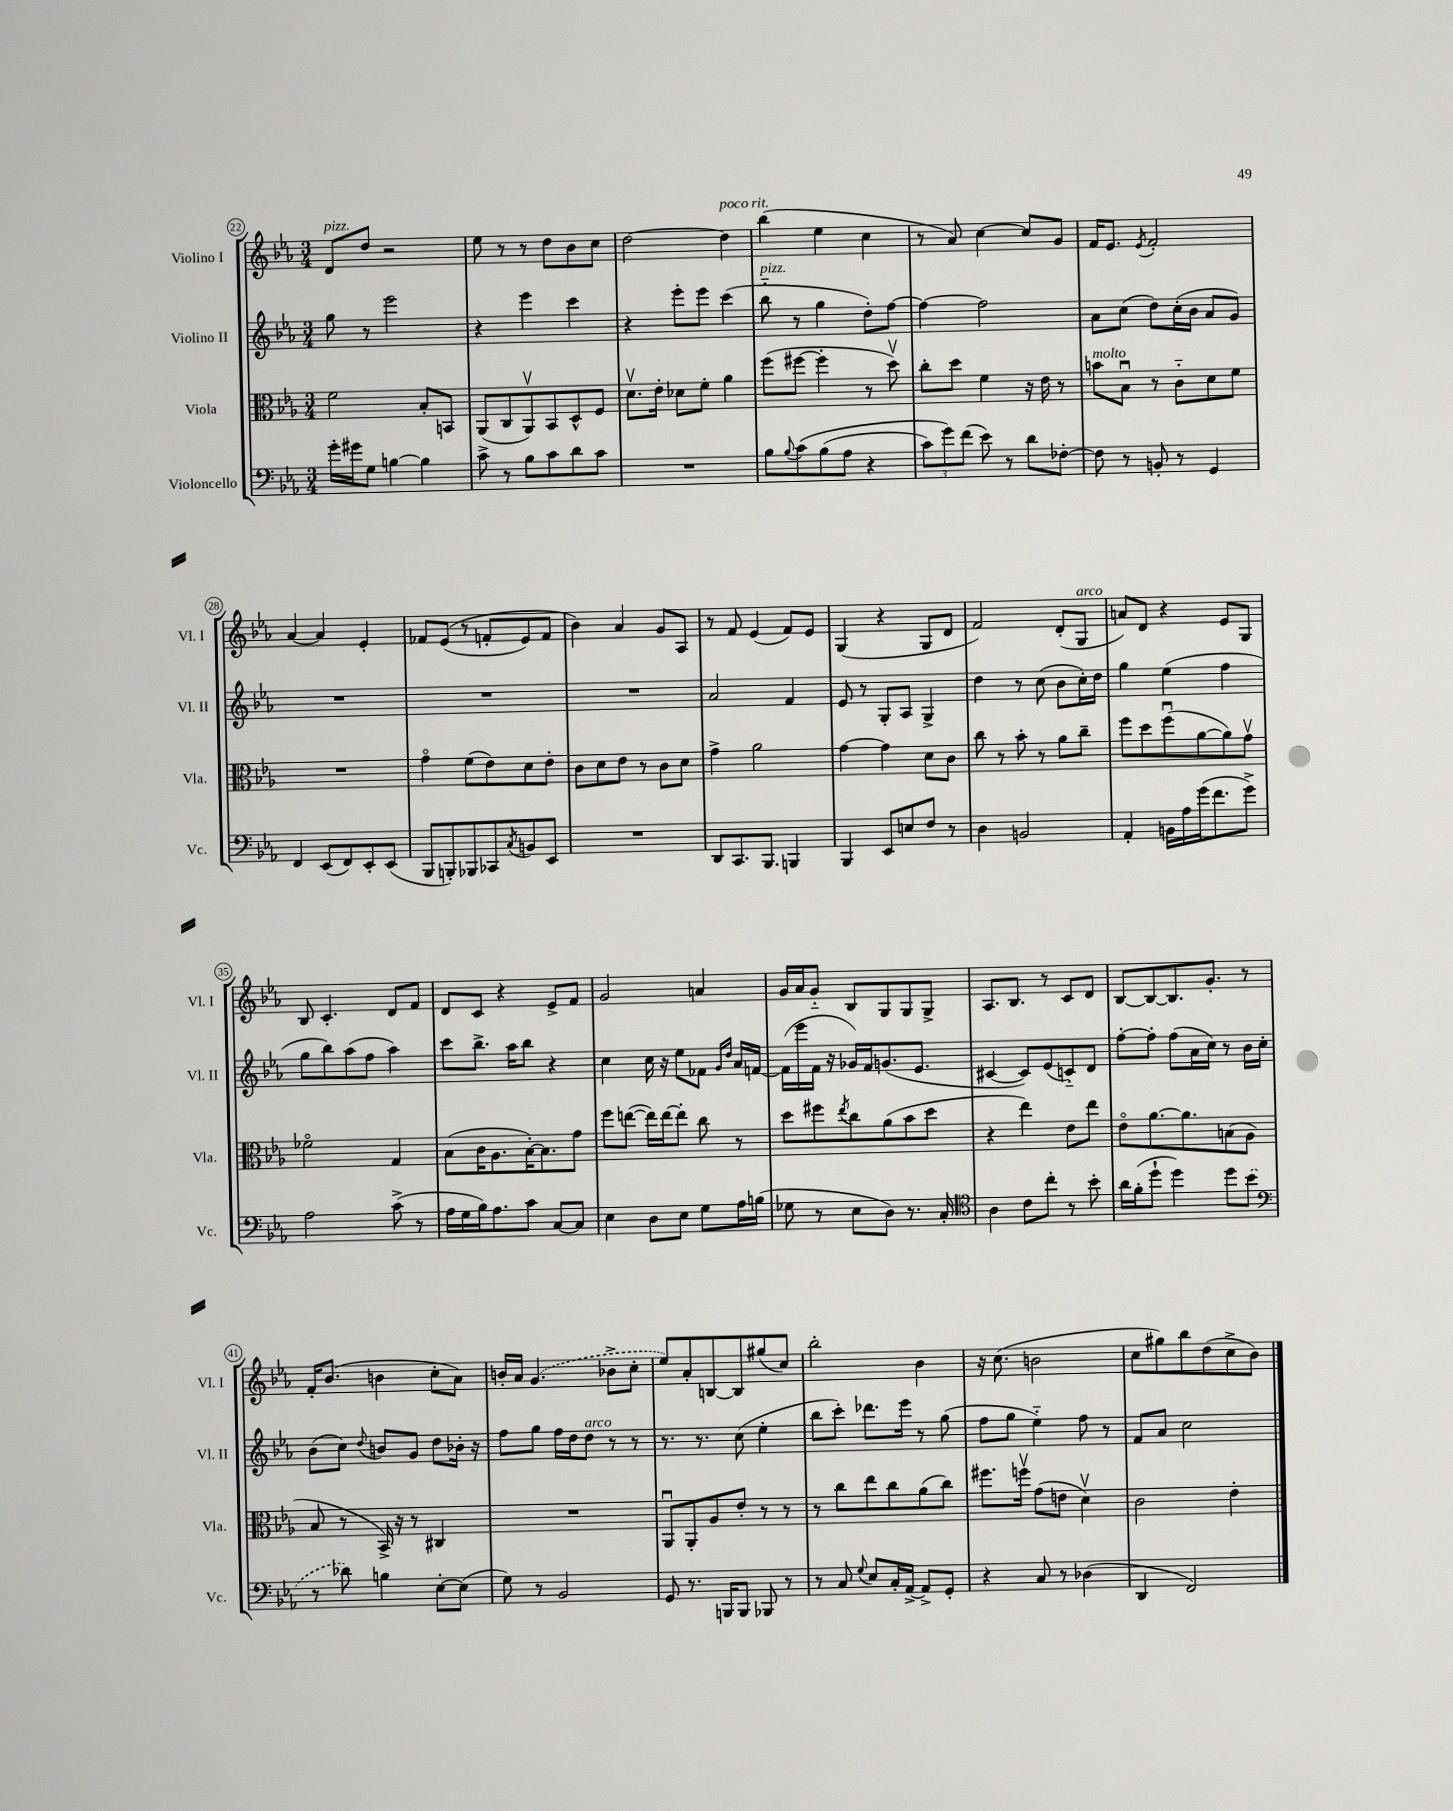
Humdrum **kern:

**kern	**kern	**kern	**kern
*part4	*part3	*part2	*part1
*staff4	*staff3	*staff2	*staff1
*I"Violoncello	*I"Viola	*I"Violino II	*I"Violino I
*I'Vc.	*I'Vla.	*I'Vl. II	*I'Vl. I
*clefF4	*clefC3	*clefG2	*clefG2
*k[b-e-a-]	*k[b-e-a-]	*k[b-e-a-]	*k[b-e-a-]
*M3/4	*M3/4	*M3/4	*M3/4
=22	=22	=22	=22
!	!	!	!LO:TX:a:i:t=pizz.
16g'\LL	2f\	8gg\	8d/L
16g#X\J	.	.	.
8G\J	.	8r	8dd/J
[4Bn\	.	2eee-\	2r
4B\]	8B-'/L	.	.
.	8BBn/J	.	.
=23	=23	=23	=23
8c^\	(8AA-/L	4r	8ee-\
8r	8C/	.	8r
8B-\L	8AA-v/)	4eee-\	8r
8c\	8BB-/	.	8dd\L
8d\	8D^^/	4ccc\	8b-\
8c\J	8F/J	.	8cc\J
=24	=24	=24	=24
2.r	8.dv\L	4r	[2dd\
.	16e-'\Jk	.	.
.	8d-X\L	8eee-'\L	.
.	8f'\J	8eee-\J	.
!	!	!	!LO:TX:a:i:t=poco rit.
.	4a-\	(4ccc\	4dd\]
=25	=25	=25	=25
!	!	!LO:TX:a:i:t=pizz.	!
8B-\L	(8ff\L	8bb-\	(4bb-\
8qqB-/	.	.	.
(8c\	[8ff#X\J	8r	.
(8B-\	4ff#'\]	4gg\	4ee-\
8A-\J	.	.	.
4r	8r	8dd'\L)	4cc\
.	8ddv\)	[8ff\J	.
=26	=26	=26	=26
12c\L)	8cc'\L	4ff\_	8r
12g\)	.	.	.
.	8dd\J	.	8a-/)
(12f\J	.	.	.
8e-\)	4f\	2ff\]	[4cc\
8r	.	.	.
8d\L	16r	.	8cc/L]
.	16e-\	.	.
[8F-X'\J	8r	.	8g/J
=27	=27	=27	=27
!	!LO:TX:a:i:t=molto	!	!
8F-\]	8bn\L	8a-\L	16f/KL
.	.	.	8.e-/J
8r	8B-u\J	(8cc\J	.
.	.	.	8qe-/
8BBn'/	8r	8dd\L)	2f'/
8r	8c\L	(16cc'\L	.
.	.	16b-\JJ	.
4GG/	8d\	8a-/L	.
.	8f\J	8g/J)	.
!!LO:LB:g=z
=28	=28	=28	=28
4FF/	2.r	2.r	[4a-/
(8EE-/L	.	.	4a-/]
8FF/)	.	.	.
8EE-'/	.	.	4e-'/
(8EE-/J	.	.	.
=29	=29	=29	=29
8BBB-/L	4g\	2.r	8f-X/L
8BBBn'/)	.	.	((8e-/J
8BBB-X/	(8f\L	.	8r
8CC-X/	8e-\)	.	8fn'/L
8qC/	.	.	.
8BBn/	8d\	.	8e-/)
8EE-/J	8e-'\J	.	8f/J
=30	=30	=30	=30
2.r	8c\L	2.r	4b-\)
.	8d\	.	.
.	8e-\J	.	4a-/
.	8r	.	.
.	8c\L	.	8g/L
.	8d\J	.	8A-/J
=31	=31	=31	=31
8DD/L	4g^\	2a-/	8r
8.CC/	.	.	8f/
.	2a-\	.	(4e-/
8.BBB-/J	.	.	.
4BBBn/	.	4f/	8f/L)
.	.	.	8e-/J
=32	=32	=32	=32
4BBB-/	[4g\	8e-/	(4G/
.	.	8r	.
8EE-/L	4g\]	8G'/L	4r
8En/	.	8A-/J	.
8F/J	8d\L	4G^/	8G/L
8r	8c\J	.	8d/J
=33	=33	=33	=33
4D\	8cc\	4dd\	2f/)
.	8r	.	.
2BBn/	8b-'\	8r	.
.	8r	(8cc\	.
.	8a-\L	8b-\L	(8d'/L
!	!	!	!LO:TX:a:i:t=arco
.	8cc~\J	16cc'\L)	8G/J
.	.	16dd\JJ	.
=34	=34	=34	=34
4AA-'/	8ff\L	4gg\	8an/L)
.	8dd\	.	8d/J
16BBn\LL	(8ffu\	(4ee-\	4r
16A-\	.	.	.
(16g\J	[8a-\	.	.
8.f\	.	.	.
.	8a-\])	4ff\	8e-/L
8g^\J)	8gv\J	.	8G/J
!!LO:LB:g=z
=35	=35	=35	=35
2A-\	2f-X\	8gg\L	8B-/
.	.	8bb-\)	4.c'/
.	.	(8aa-\	.
.	.	8ff\J	.
(8c^\	4G/	4aa-\)	8d/L
8r	.	.	8f/J
=36	=36	=36	=36
16A-\LL	(8B-\L	8ccc\L	8d/L
16G\	.	.	.
16B-\J)	16c\K	8.bb-^\J	8c/J
8.A-\	8.A-\	.	.
.	.	.	4r
.	.	16aa-\KL	.
8c\J	[16B-'\K)	8bb-\J	.
.	8.B-\]	.	.
[8C/L	.	4r	8e-^/L
8C/J]	8g\J	.	8f/J
=37	=37	=37	=37
4E-\	8ff\L	4cc\	2g/
.	([8een\J	.	.
8D\L	16ee\LL])	16cc\	.
.	[16ee\J	16r	.
8E-\J	8ee'\J]	8ee-\L	.
8G\L	8cc\	8f-X\J	4an/
.	.	16qqg/LL	.
.	.	16qqdd/JJ	.
16A-\L	8r	16a-/LL	.
(16Bn\JJ	.	[16fn/JJ	.
=38	=38	=38	=38
8G-X\	8dd\L	(16f\LL]	16g/LL
.	.	16eee-\	16a-/J
8r	8ff#X\	16f\JJ	8g/J
.	.	16r	.
.	8qee-/	.	.
8E-\L	8cc\	16g-X/LL)	8B-/L
.	.	16f/J	.
8D\J)	(8a-\	(8.gn/	8G/
8.r	8b-\	.	8G/
.	.	8.e-/J	.
.	8dd\J	.	8G^/J
16C'/	.	.	.
=39	=39	=39	=39
*clefC4	*	*	*
4A-\	4r	[4c#X/	8.A-/L
.	.	.	8.B-/J
8c\L	4ee-\)	8c#/L])	.
8cc'\J	.	(8e-/	8r
8r	8e-\L	8cn/)	8c/L
8b-'\	8ee-\J	8d/J	8d/J
=40	=40	=40	=40
16a-\LL	8e-\L	[8ff'\L	[8B-/L
(16f'\J	.	.	.
8dd`\J	[8.a-\	8ff'\J]	8B-/_
4dd\)	.	(8ff\L	8.B-/]
.	8.a-\]	.	.
.	.	16a-\L	.
.	.	16cc\JJ)	8.g'/J
8dd\L	(8Bn\	8r	.
(8b-\J	8A-\J	16b-\LL	8r
.	.	16cc'\JJ	.
!!LO:LB:g=z
=41	=41	=41	=41
*clefF4	*	*	*
8r	8B-/	(8b-\L	16f'/KL
.	.	.	(8.b-/J
8d-X\)	8r	8cc\J)	.
.	.	8qqdd/	.
4Bn\	16BB-^/)	8bn/L	4bn\
.	16r	.	.
.	8r	8g/J	.
[8E-'\L	4C#X/	8dd\L	8cc'\L
(8E-\J]	.	16b-X'\Jk	8a-\J)
.	.	16r	.
=42	=42	=42	=42
8G\)	2.r	8ff\L	16bn'/LL
.	.	.	16a-/JJ
8r	.	8gg\J	(4.g/
2BB-/	.	16ff\LL	.
.	.	16dd\J	.
!	!	!LO:TX:a:i:t=arco	!
.	.	8dd\J	.
.	.	8r	8b-X^\L
.	.	8r	8cc'\J
=43	=43	=43	=43
8GG/	8AA-u/L	8.r	8ee-/L)
8.r	8AA-'/	.	8a-'/
.	.	8.r	.
.	8A-/	.	[8Bn/
16BBBn/KL	.	.	.
8BBB/J	8e-'/J	(8cc\	8B/]
8BBB-X/	8r	4ee-'\	(8gg#X/
8r	8r	.	8cc/J)
=44	=44	=44	=44
8r	8r	8bb-\L	2bb-'\
8C/	8cc\L	8ccc'\J)	.
8qqG/	.	.	.
8E-/L	8ee-\	8.ddd-X\L	.
16C'/L	8cc\	.	.
[16AA-^/JJ	.	16eee-\Jk	.
8AA-^/L]	(8a-\	8r	4b-\
8GG'/J	8cc\J)	(8gg\	.
=45	=45	=45	=45
4r	8.ff#X\L	8ff\L	16r
.	.	.	(8.cc\
.	.	8gg\J	.
.	16ffnv\Jk	.	.
8C/	(8g\L	4ee-\)	2bn\
8r	8en\J	.	.
(4D-X\	4dv\)	8ff\	.
.	.	8r	.
=46	=46	=46	=46
4DD/	2c\	8f/L	8cc\L
.	.	8a-/J	8gg#X\)
2FF/)	.	2cc\	8bb-\
.	.	.	(8dd\
.	4e-'\	.	8cc^\
.	.	.	8b-\J)
==	==	==	==
*-	*-	*-	*-
